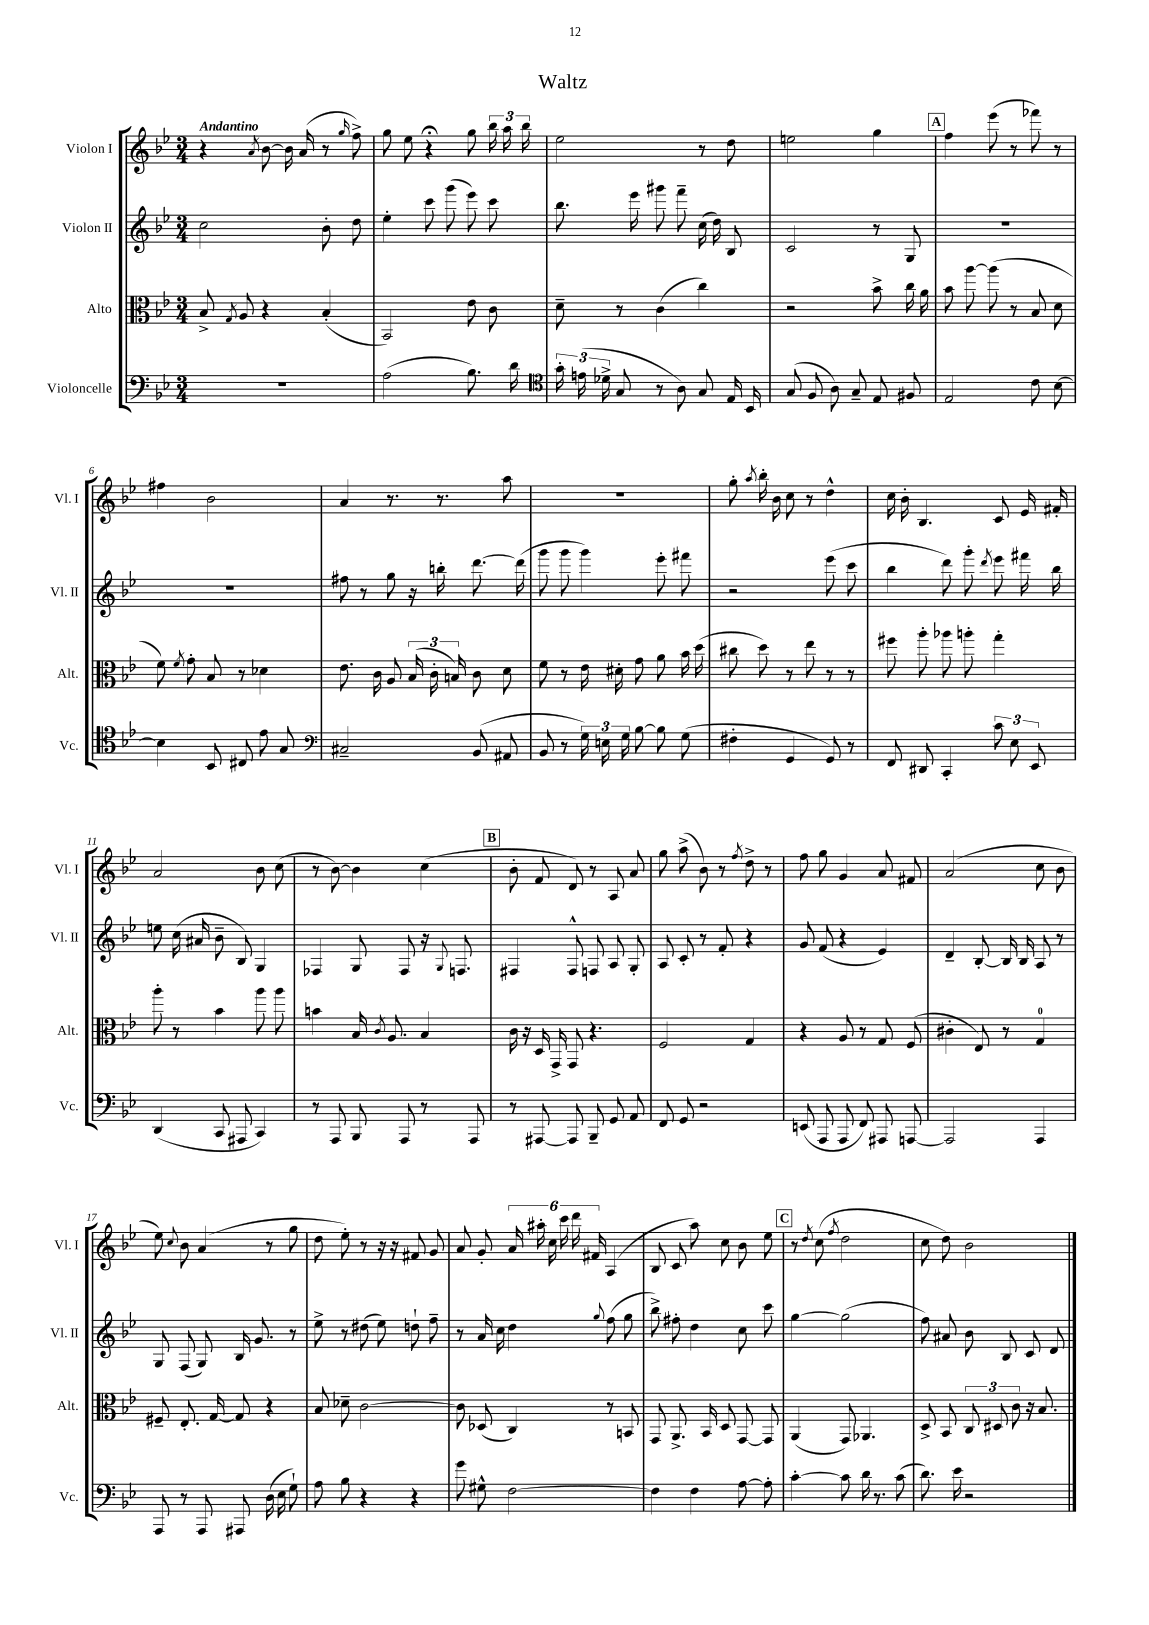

**kern	**kern	**kern	**kern
*part4	*part3	*part2	*part1
*staff4	*staff3	*staff2	*staff1
*I"Violoncelle	*I"Alto	*I"Violon II	*I"Violon I
*I'Vc.	*I'Alt.	*I'Vl. II	*I'Vl. I
*clefF4	*clefC3	*clefG2	*clefG2
*k[b-e-]	*k[b-e-]	*k[b-e-]	*k[b-e-]
*M3/4	*M3/4	*M3/4	*M3/4
=1	=1	=1	=1
!	!	!	!LO:TX:a:B:t=Andantino
2.r	8B-^/	2cc\	4r
.	8qG/	.	.
.	8A/	.	.
.	.	.	8qa/
.	4r	.	[8b-\
.	.	.	16b-\]
.	.	.	(16a/
.	(4B-'/	8b-'\	8r
.	.	.	16qqgg/
.	.	8dd\	8ff^\)
=2	=2	=2	=2
(2A\	2BB-/)	4ee-'\	8gg\
.	.	.	8ee-\
.	.	8ccc\	4r;<
.	.	(8ggg\	.
8.B-\)	8e-\	8eee-\)	8gg\
.	8c\	8ccc\	24bb-\
.	.	.	24aa\
16d\	.	.	.
.	.	.	24bb-\
=3	=3	=3	=3
*clefC4	*	*	*
24g'\	8d~\	8.bb-\	2ee-\
(24en\	.	.	.
24d-X^\	.	.	.
8G/	8r	.	.
.	.	16eee-\	.
8r	(4c\	8ggg#X\	.
8A\)	.	8fff~\	.
8G/	4cc\)	(16cc\	8r
.	.	16dd\)	.
16E-/	.	8B-/	8dd\
16BB-/	.	.	.
=4	=4	=4	=4
(8G/	2r	2c/	2een\
8F/	.	.	.
8A\)	.	.	.
8G~/	.	.	.
8E-/	8b-^\	8r	4gg\
8F#X/	16cc\	8G/	.
.	16a\	.	.
!!LO:REH:place=s1:t=A
=5	=5	=5	=5
2E-/	8b-\	2.r	4ff\
.	[8aa\	.	.
.	(8aa\]	.	(8eee-\
.	8r	.	8r
8c\	8B-/	.	8fff-X\)
[8B-\	8d\	.	8r
!!LO:LB:g=z
=6	=6	=6	=6
4B-\]	8f\)	2.r	4ff#X\
.	8qf/	.	.
.	8g'\	.	.
8BB-/	8B-/	.	2b-\
8C#X/	8r	.	.
8e-\	4d-X\	.	.
8G/	.	.	.
=7	=7	=7	=7
*clefF4	*	*	*
2C#X~/	8.e-\	8ff#X\	4a/
.	.	8r	.
.	16c\	.	.
.	8A/	8gg\	8.r
.	(24B-/	16r	.
.	24c'\	.	.
.	.	16bbn'\	8.r
.	24Bn/)	.	.
(8BB-/	8c\	[8.ddd\	.
8AA#X/	8d\	.	8aa\
.	.	(16ddd\]	.
=8	=8	=8	=8
8BB-/	8f\	8ggg\	2.r
8r	8r	8ggg\	.
24G\)	16e-\	4ggg\)	.
24En\	.	.	.
.	16d#X'\	.	.
24G\	.	.	.
[8B-\	8g\	.	.
8B-\]	8a\	8eee-'\	.
(8G\	16b-\	8fff#X\	.
.	(16dd\	.	.
=9	=9	=9	=9
4F#X'\	8cc#X\	2r	8gg'\
.	.	.	8qaa/
.	8dd\)	.	16bb-'\
.	.	.	16b-\
4GG/	8r	.	8cc\
.	8ee-\	.	8r
8GG/)	8r	(8eee-\	4dd^^\
8r	8r	8ccc\	.
=10	=10	=10	=10
8FF/	8ff#X\	4bb-\	16cc\
.	.	.	16b-'\
8DD#X/	8aa'\	.	4.B-/
4CC'/	8aa-X\	8ddd\)	.
.	8aan'\	8ggg'\	.
.	.	8qddd/	.
12c\	4gg'\	8eee-\	8c/
12E-\	.	.	.
.	.	16fff#X\	16e-/
12EE-/	.	.	.
.	.	16bb-\	16f#X'/
!!LO:LB:g=z
=11	=11	=11	=11
(4DD/	8aa'\	8een\	2a/
.	8r	(16cc\	.
.	.	16a#X/	.
8CC/	4b-\	8b-~\	.
8AAA#X/	.	8B-/)	.
4CC/)	8aa\	4G/	8b-\
.	8aa\	.	(8cc\
=12	=12	=12	=12
8r	4bn\	4F-X/	8r
8AAA/	.	.	[8b-\)
8BBB-/	16B-/	8G/	4b-\]
.	8qc/	.	.
.	8.A/	.	.
8AAA/	.	8F-/	.
8r	4B-/	16r	(4cc\
.	.	8qqG/	.
.	.	8.Fn/	.
8AAA/	.	.	.
!!LO:REH:place=s1:t=B
=13	=13	=13	=13
8r	16c\	4F#X/	8b-'\
.	16r	.	.
[8AAA#X/	16D/	.	8f/
.	16GG^/	.	.
8AAA#/]	8GG/	8F#^^/	8d/)
8BBB-~/	4.r	8Fn/	8r
8GG/	.	8A/	8A/
8AA/	.	8G'/	8a/
=14	=14	=14	=14
8FF/	2F/	8A/	8gg\
8GG/	.	8c'/	(8aa^\
2r	.	8r	8b-\)
.	.	8f'/	8r
.	.	.	8qff/
.	4G/	4r	8dd^\
.	.	.	8r
=15	=15	=15	=15
(8EEn/	4r	8g/	8ff\
8AAA/	.	(8f/	8gg\
8AAA/	8A/	4r	4g/
8FF/)	8r	.	.
8AAA#X/	8G/	4e-/)	8a/
[8AAAn/	(8F/	.	8f#X/
=16	=16	=16	=16
2AAA/]	4c#X'\	4d~/	(2a/
.	8E-/)	[8B-'/	.
.	8r	16B-/]	.
.	.	16B-/	.
4AAA/	4G/	8A/	8cc\
.	.	8r	8b-\
!!LO:LB:g=z
=17	=17	=17	=17
8AAA/	8F#X~/	8G/	8ee-\)
.	.	.	8qqcc/
8r	8.E-'/	(8F/	8b-\
8AAA/	.	8G/)	(4a/
.	[16G/	.	.
8AAA#X/	8G/]	16B-/	.
.	.	8.g/	.
(16D\	4r	.	8r
16E-\	.	.	.
8G`\)	.	8r	8gg\
=18	=18	=18	=18
8A\	8B-/	8ee-^\	8dd\
8B-\	8d-X~\	8r	8ee-'\)
4r	[2c\	(8dd#X\	8r
.	.	8ee-\)	16r
.	.	.	16r
4r	.	8ddn`\	8f#X/
.	.	8ff~\	8g/
=19	=19	=19	=19
8g\	8c\]	8r	8a/
8G#X^^\	(8D-X/	16a/	8g'/
.	.	16cc\	.
[2F\	4C/)	4dd\	24a/
.	.	.	24aa#X'\
.	.	.	24cc\
.	.	.	24ccc\
.	.	.	24ddd\
.	.	.	24f#X/
.	.	8qqgg/	.
.	8r	(8ff\	(4A/
.	8BBn/	8gg\	.
=20	=20	=20	=20
4F\]	8GG/	8bb-^\)	8B-/
.	8.AA^/	8ff#X'\	8c/
4F\	.	4dd\	8aa\)
.	16BB-/	.	.
.	8D/	.	8cc\
[8A\	[8GG/	8cc\	8b-\
8A'\]	8GG/]	8ccc\	8ee-\
!!LO:REH:place=s1:t=C
=21	=21	=21	=21
[4c'\	(4AA/	[4gg\	8r
.	.	.	8qdd/
.	.	.	(8cc\
.	.	.	8qff/
8c\]	8GG/)	(2gg\]	2dd\
16d\	4.AA-X/	.	.
8.r	.	.	.
(8c\	.	.	.
=22	=22	=22	=22
8.d\)	8D^/	8ff\)	8cc\
.	8BB-/	8a#X/	8dd\)
16e-\	.	.	.
2r	12C/	8b-\	2b-\
.	12D#X/	.	.
.	.	8B-/	.
.	12c\	.	.
.	16r	8c/	.
.	8.B-/	.	.
.	.	8d/	.
==	==	==	==
*-	*-	*-	*-
